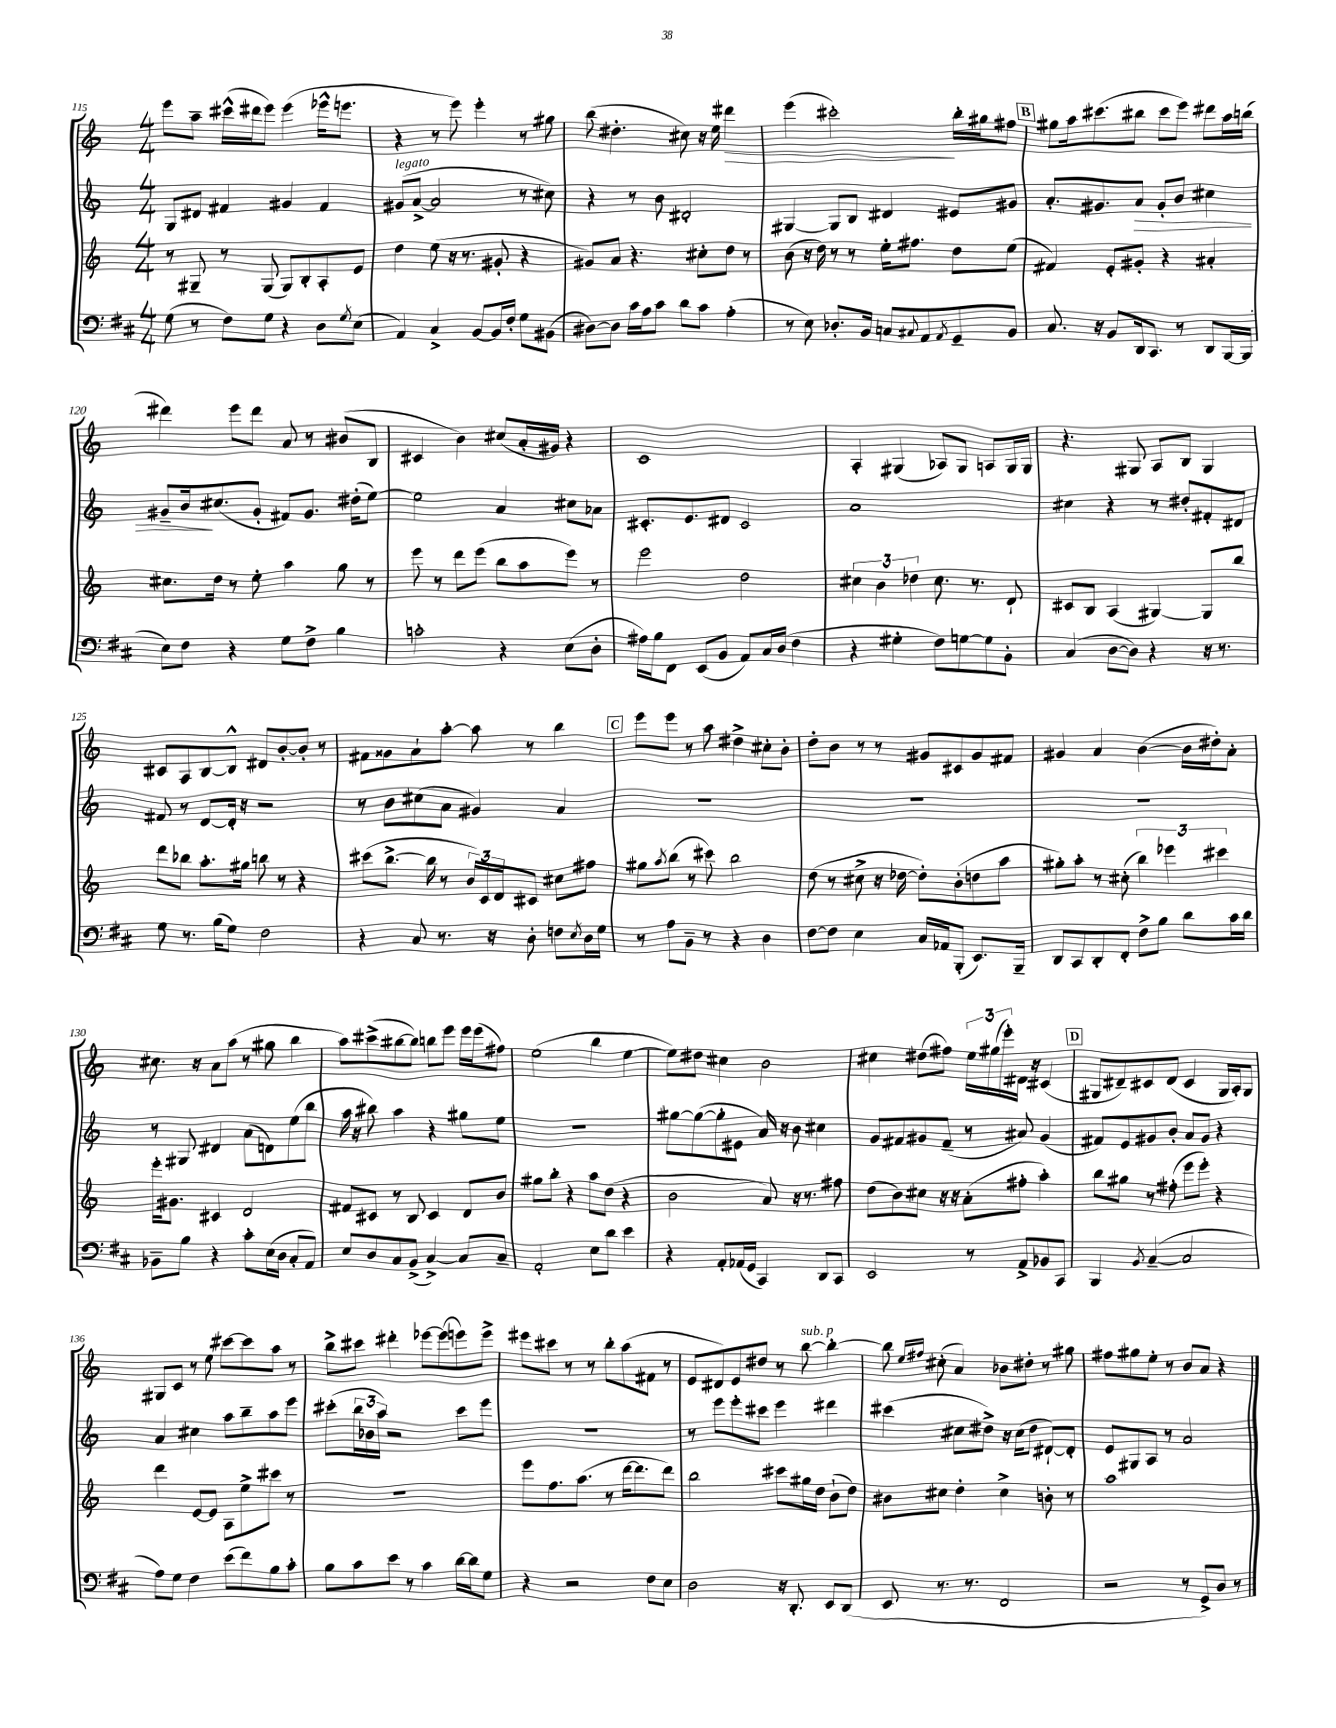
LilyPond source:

<<
\new StaffGroup <<
\new Staff = "s0" {
    \clef treble \key c \major \numericTimeSignature \time 4/4
    e'''8 a''8-- cis'''16-^( dis'''16 e'''8) e'''4( ees'''16-^ e'''8. |
    r4 r8 e'''8) e'''4-. r8 gis''8 |
    b''8( dis''4.-. cis''8) r16 e''16 dis'''4\> |
    e'''4( cis'''2-.\!) b''16-. gis''16 fis''8 |
    \mark \markup { \box "B" } gis''8 a''16 cis'''8.( bis''8 cis'''8 e'''8) dis'''8 a''16 b''16( |
    dis'''4) e'''8 dis'''8 a'8 r8 bis'8( b8 |
    cis'4 b'4) cis''8( a'16-. gis'16) r4 |
    c'1 |
    a4-. gis4( aes8) gis8 a8 gis16 gis16 |
    r4. gis8 a8 b8 gis4 |
    cis'8 a8 b8~ b8-^ dis'8 b'8~-. b'8-. r8 |
    fis'8 gisis'8 a'8-! a''8~-. a''8 r8 b''4 |
    \mark \markup { \box "C" } e'''8 e'''8 r8 a''8 dis''4-> cis''8-. b'8-. |
    d''8-. b'8 r8 r8 gis'8 cis'8 gis'8 fis'8 |
    gis'4 a'4 b'4~( b'16 dis''16-.) a'8-. |
    cis''8. r16 a'8 a''8( r8 gis''8 b''4 |
    a''8) cis'''8->( bis''8~ bis''8) b''8 e'''8 e'''16 e'''16( fis''8) |
    e''2( b''4 e''4~ |
    e''8) dis''8 cis''4 b'2 |
    cis''4 dis''8( fis''8) \tuplet 3/2 { e''16 gis''16( e'''16-.) } dis'16 r16 cis'4( |
    \mark \markup { \box "D" } gis8 dis'8--) cis'8 dis'8( cis'4 gis16 a16-.) gis8 |
    gis8 c'8 r8 e''8 cis'''8~ cis'''8 a''8 r8 |
    b''8-> cis'''8 dis'''4-. ees'''8~ ees'''8( e'''8) e'''8-> |
    eis'''8 cis'''8 r8 r8 b''8-. a''8( fis'8 r8 |
    e'8 dis'8) e'8 dis''8 r8 b''8~^\markup { \italic "sub. p" } b''4~-. |
    b''8 \grace { e''16 fis''16 } cis''8-.( a'4) bes'8 dis''8-. r8 gis''8 |
    fis''8 gis''8 e''8-. r8 b'8 a'8 r4 \bar "|." |
}
\new Staff = "s1" {
    \clef treble \key c \major \numericTimeSignature \time 4/4
    g8 dis'8 fis'4 gis'4 fis'4 |
    gis'8^\markup { \italic "legato" }( a'8~-> a'2 r8 cis''8) |
    r4 r8 b'8 dis'2-. |
    gis4~ gis8 b8 dis'4 eis'8 gis'8 |
    \mark \markup { \box "B" } a'8.-. gis'8. a'8\> gis'8-. b'8 cis''4 |
    gis'8-- b'16\! cis''8.( gis'8-. fis'8) gis'8. dis''16-.( e''8~) |
    e''2 a'4 cis''8 aes'8 |
    cis'8.-. e'8. dis'8 cis'2 |
    a'1 |
    cis''4 r4 r8 dis''8-. fis'8-. dis'8 |
    fis'8 r8 d'8~ d'16-. r16 r2 |
    r8 b'8 cis''8( a'8 gis'4) a'4 |
    \mark \markup { \box "C" } R1 |
    R1 |
    R1 |
    r8 gis8 dis'4 a'8( d'8) e''8( b''8 |
    a''16 r16 bis''8) a''4 r4 gis''8 e''8 |
    R1 |
    gis''8~ gis''8~( gis''8-. eis'8 a'16) r16 b'8 cis''4 |
    g'8 fis'8 gis'8 fis'8--( r8 ais'8) gis'4( |
    \mark \markup { \box "D" } fis'8) e'8 gis'8 b'8-. a'8 gis'8 r4 |
    a'4 cis''4 a''8 b''8-- a''8 e'''8 |
    cis'''8-.( \tuplet 3/2 { b''16 bes'16 a''16) } r2 cis'''8 e'''8 |
    R1 |
    r8 e'''8 e'''8-. cis'''8 e'''4 dis'''4 |
    cis'''4( cis''8 dis''8->) r16 cis''16( dis''8 dis'8~-!) dis'8-. |
    e'8 gis8 a8 r8 a'2 \bar "|." |
}
\new Staff = "s2" {
    \clef treble \key c \major \numericTimeSignature \time 4/4
    r8 gis8-- r8 gis8( gis8) b8-. a8-. e'8 |
    d''4 e''8( r16 r8. gis'8-. r4 |
    gis'8) a'8 r4. cis''8-. d''8 r8 |
    b'8( r16 d''16) r8 r8 e''16-. fis''8. d''8 e''8( |
    \mark \markup { \box "B" } fis'4) e'8-. gis'8-. r4 ais'4-. |
    cis''8. d''16 r8 e''8-. a''4 g''8 r8 |
    e'''8 r8 d'''8 e'''8( b''8 a''8 e'''8) r8 |
    e'''2 d''2 |
    \tuplet 3/2 { cis''4 b'4 des''4 } cis''8. r8. d'8-! |
    cis'8 b8 a4( gis4~) gis8 b''8 |
    d'''8 bes''8 a''8.-. gis''16 b''8 r8 r4 |
    cis'''8( b''8.~-> b''16 r8 \tuplet 3/2 { b'16) c'16 d'16 } cis'8 cis''8 fis''8 |
    \mark \markup { \box "C" } gis''8 \acciaccatura { a''8 } b''8( r8 cis'''8) b''2 |
    d''8( r8 cis''8-> r16 des''16~ des''8-.) b'8-.( d''8 a''8 |
    gis''8-.) a''8-. r8 cis''8-.( \tuplet 3/2 { b''4) ees'''4 cis'''4 } |
    e'''16-. gis'8. cis'4 d'2 |
    fis'8 cis'8 r8 b8 cis'4 d'8 b'8 |
    gis''8 b''8-. r4 a''8 d''8( r4 |
    b'2 a'8) r16 r8. fis''8 |
    d''8( b'8) cis''8 r16 r16 a'8-.( fis''8-. a''4-.) |
    \mark \markup { \box "D" } b''8 gis''8 r8 fis''8-.( e'''8 e'''8-.) r4 |
    d'''4 e'8~ e'8 a8 e''8-> cis'''8 r8 |
    R1 |
    e'''8 f''8. a''8.( r8 d'''16~ d'''8. d'''8) |
    b''2 cis'''8 gis''16 d''16 b'8-!( d''8) |
    bis'8 cis''8 d''4-. cis''4-> b'8-. r8 |
    a''1 \bar "|." |
}
\new Staff = "s3" {
    \clef bass \key d \major \numericTimeSignature \time 4/4
    g8( r8 fis8) g8 r4 d8 \acciaccatura { g8 } e8( |
    a,4) cis4-> b,8~ b,16 fis16-. g8 bis,8( |
    dis8~) dis8 cis'16 a16 cis'8 d'8 cis'8 a4-.( |
    r8 e8) des8.-. b,16 c8 \appoggiatura { cis8 } a,8 \acciaccatura { a,8 } g,8-- b,8 |
    \mark \markup { \box "B" } cis8. r16 b,8 d,16 cis,8. r8 d,8 b,,16~ b,,16( |
    e8) fis8 r4 g8 fis8-> b4 |
    c'2-. r4 e8( d8-. |
    ais16) b16 fis,8 e,8( b,8 a,8) cis16 d16( fis4 |
    r4 gis4-. fis8) g8~ g8 b,8-. |
    cis4( d8~ d8) r4 r16 r8. |
    g8 r8. b16( g8) fis2 |
    r4 cis8 r8. r16 d8-. f8 \acciaccatura { e8 } d16 g16 |
    \mark \markup { \box "C" } r8 a8 b,8-- r8 r4 d4 |
    fis8~ fis8 e4 cis16 aes,16 b,,8-.( e,8.) b,,16-- |
    d,8 cis,8 d,8-. fis,8-. fis8-> b8 d'8 cis'16 d'16 |
    bes,8-- b8 r4 cis'8-. e16( d16 cis8-. a,8) |
    e8 d8 cis8 b,8->( cis4~->) cis8 cis8-- |
    a,2-. e8 d'8 e'4 |
    r4 a,8-. aes,16( g,16 cis,4) d,8 cis,8 |
    e,2 r8 a,8-> bes,8 cis,8 |
    \mark \markup { \box "D" } b,,4 \acciaccatura { b,8 } cis4~--( cis2 |
    a8) g8 fis4 e'8( fis'8) b8 cis'8-. |
    b8 cis'8 e'8 r8 cis'4 d'16~ d'16 g8 |
    r4 r2 fis8 e8 |
    d2 r16 d,8.-. e,8 d,8( |
    e,8 r8. r8. fis,2 |
    r2 r8 g,8->) d8 r8 \bar "|." |
}
>>
>>
\layout { \context { \Score currentBarNumber = #115 } }
